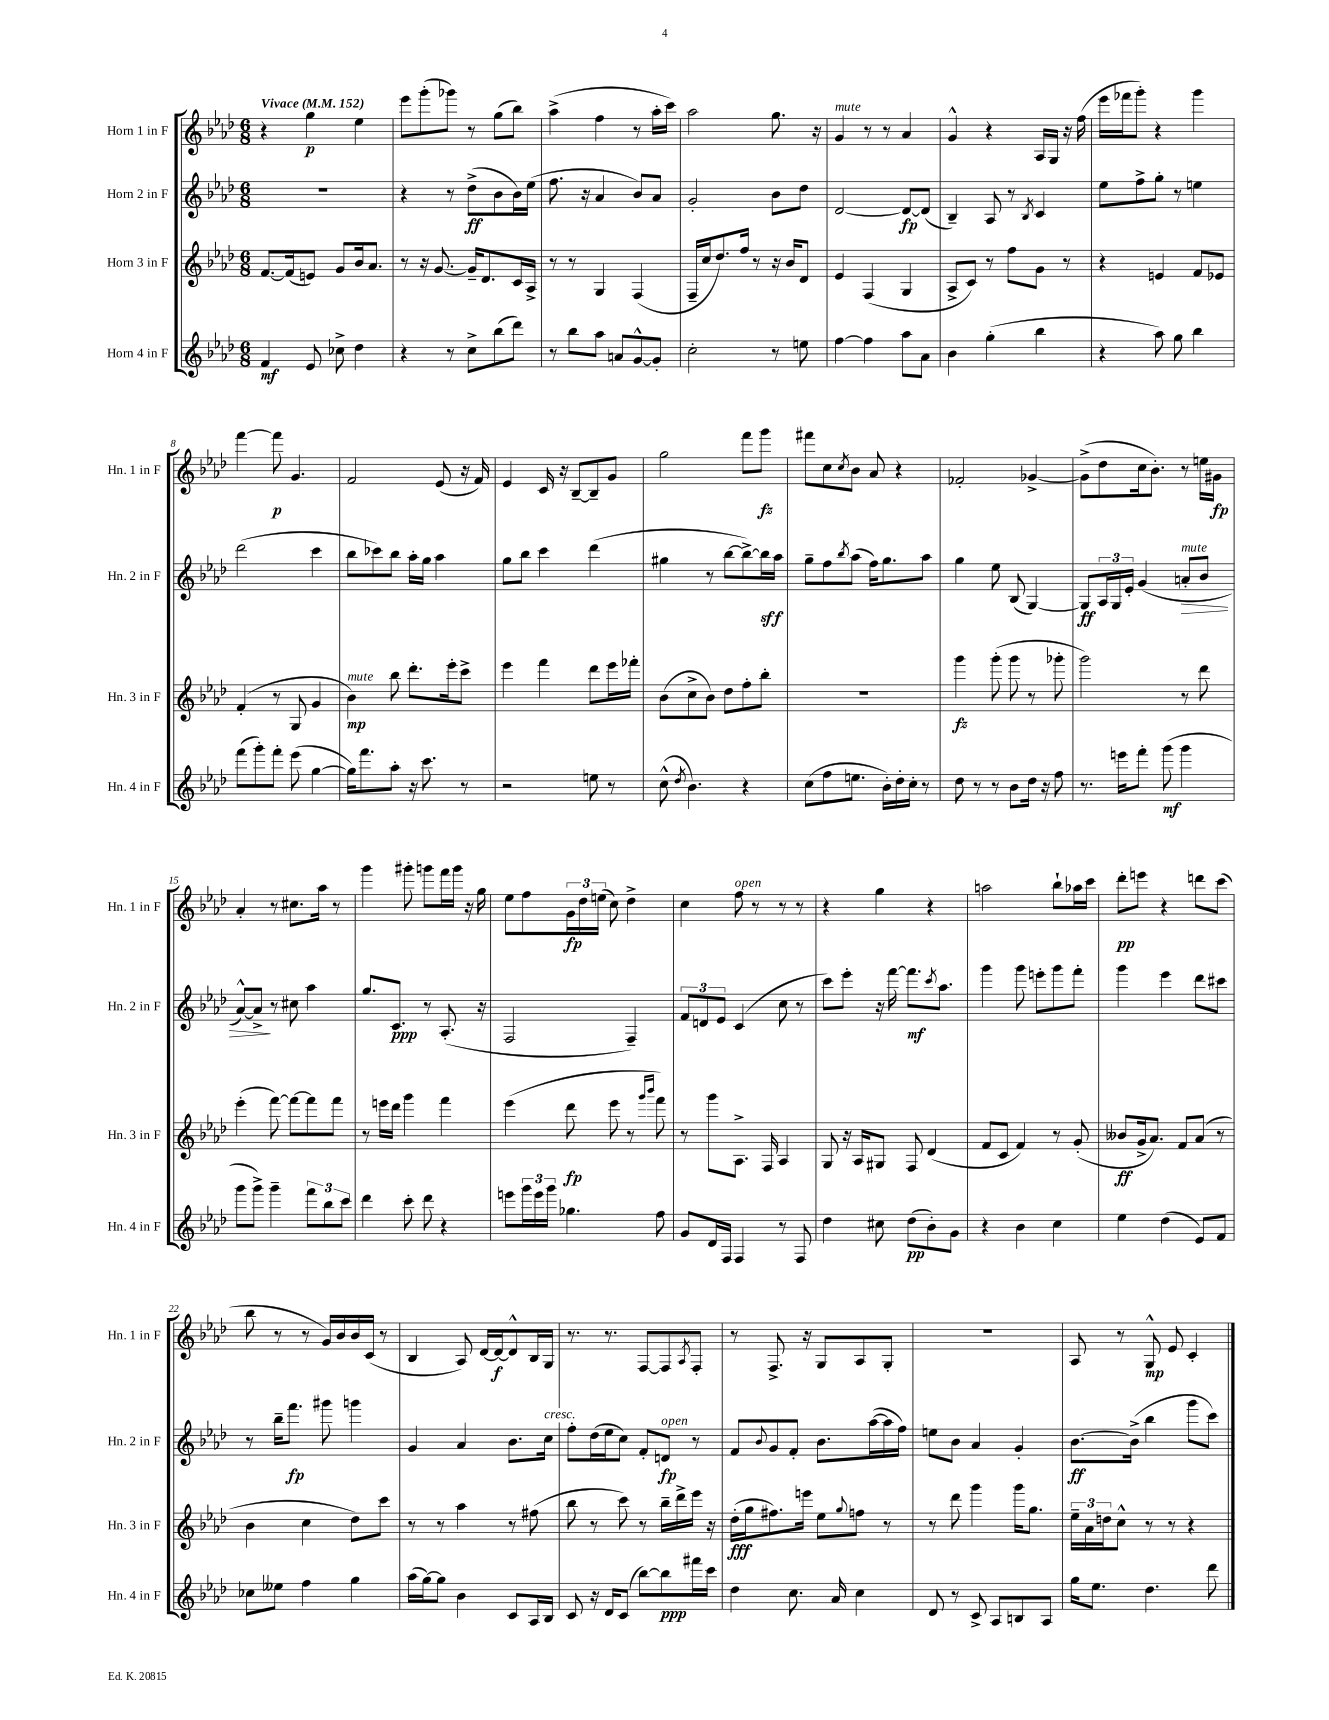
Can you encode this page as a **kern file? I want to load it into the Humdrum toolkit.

**kern	**kern	**kern	**kern
*staff4	*staff3	*staff2	*staff1
*clefG2	*clefG2	*clefG2	*clefG2
*k[b-e-a-d-]	*k[b-e-a-d-]	*k[b-e-a-d-]	*k[b-e-a-d-]
*M6/8	*M6/8	*M6/8	*M6/8
*MM152	*MM152	*MM152	*MM152
4f	[8.f	2.r	4r
.	(16f]	.	.
8e-	8e)	.	4gg
8cc-^	8g	.	.
4dd-	16b-	.	4ee-
.	8.a-	.	.
=	=	=	=
4r	8r	4r	8eee-
.	16r	.	(8ggg'
.	[8.g	.	.
8r	.	8r	8ggg-)
8cc^	16g~]	(8dd-^	8r
.	8.d-	.	.
(8bb-	.	8b-	(8gg
8ddd-)	16c	16b-)	8bb-)
.	16A-^	(16ee-	.
=	=	=	=
8r	8r	8.ff	(4aa-^
8bb-	8r	.	.
.	.	16r	.
8aa-	4G	4a-	4ff
8a	.	.	.
[8g^^	(4F	8b-)	8r
8g']	.	8a-	16aa-'
.	.	.	16ccc)
=	=	=	=
2cc'	16F~	2g'	2aa-
.	16cc	.	.
.	8.dd-)	.	.
.	16ff	.	.
.	8r	.	.
8r	16r	8b-	8.gg
.	16b-	.	.
8ee	8d-	8dd-	.
.	.	.	16r
=	=	=	=
[4ff	4e-	[2d-	4g
4ff]	(4F	.	8r
.	.	.	8r
8aa-	4G	8d-_	4a-
8a-	.	(8d-]	.
=	=	=	=
4b-	8A-^	4B-~)	4g^^
.	8c)	.	.
(4gg'	8r	8A-	4r
.	8ff	8r	.
.	.	8qB-	.
4bb-	8g	4c	16A-
.	.	.	16G
.	8r	.	16r
.	.	.	(16ff
=	=	=	=
4r	4r	8ee-	16eee-
.	.	.	16fff-
.	.	8ff^	8ggg')
8aa-)	4e	8gg'	4r
8gg	.	8r	.
4bb-	8f	4ee	4ggg
.	8e-	.	.
=	=	=	=
(8fff	(4f'	(2ddd-	[4fff
8ggg')	.	.	.
8fff'	8r	.	8fff]
(8eee-	8G	.	4.g
[4gg	4g	4ccc	.
=	=	=	=
16gg])	4b-)	8bb-	2f
8.fff	.	.	.
.	.	8ccc-)	.
8aa-'	8bb-	8bb-	.
16r	8.ddd-'	16aa-'	.
8.ccc	.	16gg	.
.	.	4aa-	(8e-
.	16eee-'	.	.
8r	8ccc^	.	16r
.	.	.	16f)
=	=	=	=
2r	4eee-	8gg	4e-
.	.	8bb-	.
.	4fff	4ccc	16c
.	.	.	16r
.	.	.	[8B-~
8ee	8ddd-	(4ddd-	8B-~]
8r	16eee-	.	8g
.	16fff-'	.	.
=	=	=	=
(8cc^^	(8b-	4gg#	2gg
8qdd-	.	.	.
4.b-)	8cc^	.	.
.	8b-)	8r	.
.	8dd-	[8bb-	.
4r	8ff'	8bb-^_)	8fff
.	8bb-'	16bb-]	8ggg
.	.	16aa-	.
=	=	=	=
(8cc	2.r	8gg~	8fff#
8ff	.	8ff	8cc
.	.	8qbb-	8qcc
8.ee	.	(8aa-	8b-
.	.	16ff)	8a-
16b-')	.	8.gg	.
16dd-'	.	.	4r
16cc'	.	.	.
8r	.	8aa-	.
=	=	=	=
8dd-	4ggg	4gg	2f-'
8r	.	.	.
8r	(8ggg'	8ee-	.
8b-	8ggg	(8B-	.
16dd-	8r	[4G)	[4g-^
16r	.	.	.
8ff	8ggg-'	.	.
=	=	=	=
8.r	2ggg)	8G]	(8g-^]
.	.	24A-	8dd-
.	.	24G	.
16eee	.	.	.
.	.	24e-'	.
8fff'	.	(4g	16cc
.	.	.	8.b-')
(8ggg	.	.	.
4ggg	8r	8a'	8r
.	8ddd-	8b-	16ee
.	.	.	16g#
=	=	=	=
8ggg	(4eee-'	[8a-^^)	4a-'
8ggg^)	.	8a-^]	.
4ggg~	[8fff)	8r	8r
.	8fff_	8cc#	8.cc#
12fff	8fff]	4aa-	.
.	.	.	16aa-
12bb-	.	.	.
.	8fff	.	8r
12ccc	.	.	.
=	=	=	=
4ddd-	8r	8.gg	4ggg
.	16eee	.	.
.	16ddd-	8.c	.
8ccc'	4ggg	.	8ggg#'
8ddd-	.	8r	8ggg
4r	4fff	(8.A-'	16fff
.	.	.	16ggg
.	.	.	16r
.	.	16r	16gg
=	=	=	=
8eee	(4eee-	2F	8ee-
24ggg	.	.	8ff
24eee	.	.	.
24ggg	.	.	.
4.gg-	8ddd-	.	24g
.	.	.	24dd-
.	.	.	(24ee
.	8eee-	.	8cc)
.	8r	4F~)	4dd-^
.	16qqggg	.	.
.	16qqbbb-	.	.
8ff	8fff)	.	.
=	=	=	=
8g	8r	12f	4cc
.	.	12d	.
16d-	8ggg	.	.
.	.	12e-	.
16F	.	.	.
4F	8.A-^	(4c	8ff
.	.	.	8r
.	16F	.	.
8r	4A-	8cc	8r
8F	.	8r	8r
=	=	=	=
4dd-	8G	8ccc)	4r
.	16r	8eee-'	.
.	16A-	.	.
8cc#	8G#	16r	4gg
.	.	[16fff	.
(8dd-	8F	8.fff]	.
8b-')	(4d-	.	4r
.	.	8qccc	.
.	.	8.aa-	.
8g	.	.	.
=	=	=	=
4r	8f	4ggg	2aa
.	8c	.	.
4b-	4f)	8ggg	.
.	.	8eee'	.
4cc	8r	8ggg	8bb-`
.	(8g'	8fff'	16aa-
.	.	.	16ccc
=	=	=	=
4ee-	8b--	4ggg	8ddd-'
.	16g^	.	8eee
.	8.a-)	.	.
(4dd-	.	4eee-	4r
.	8f	.	.
8e-)	(8a-	8ddd-	8ddd
8f	8r	8ccc#	(8ccc
=	=	=	=
8cc-	4b-	8r	8bb-
8ee--	.	16bb-~	8r
.	.	8.fff	.
4ff	4cc	.	8r
.	.	8ggg#	16g)
.	.	.	16b-
4gg	8dd-)	4ggg	16b-
.	.	.	(16c
.	8ccc	.	8r
=	=	=	=
(16aa-	8r	4g	4B-
[16gg)	.	.	.
8gg]	8r	.	.
4b-	4aa-	4a-	8A-)
.	.	.	[16d-
.	.	.	16d-_
8c	8r	8.b-	8d-^^]
16A-	(8ff#	.	16B-
16B-	.	16cc	16G
=	=	=	=
8c	8bb-	8ff'	8.r
16r	8r	(16dd-	.
16d-	.	16ee-	8.r
(8c	8ccc)	8cc)	.
[8bb-)	8r	8f'	[8F
8bb-]	16bb-~	8d	8F]
.	16ddd-^	.	.
.	.	.	8qA-
16fff#	16eee-	8r	8F'
16ccc	16r	.	.
=	=	=	=
4dd-	(16dd-'	8f	8r
.	16gg	.	.
.	.	8qqb-	.
.	8.ff#)	8g	8.F^
8.cc	.	8f'	.
.	16eee	.	16r
.	8ee-	8.b-	8G
16a-	.	.	.
.	8qqgg	.	.
4cc	8ff	.	8A-
.	.	([16aa-	.
.	8r	16aa-]	8G'
.	.	16ff)	.
=	=	=	=
8d-	8r	8ee	2.r
8r	8ddd-	8b-	.
8c^	4ggg	4a-	.
8A-	.	.	.
8B	16ggg	4g'	.
.	8.gg	.	.
8A-	.	.	.
=	=	=	=
16gg	24ee-~	[8.b-	8A-
.	24a-	.	.
8.ee-	.	.	.
.	24dd	.	.
.	8cc^^	.	8r
.	.	(16b-^]	.
4.dd-	8r	4bb-	8G^^
.	8r	.	8e-
.	4r	8ggg	4c'
8ddd-	.	8ccc)	.
==	==	==	==
*-	*-	*-	*-
